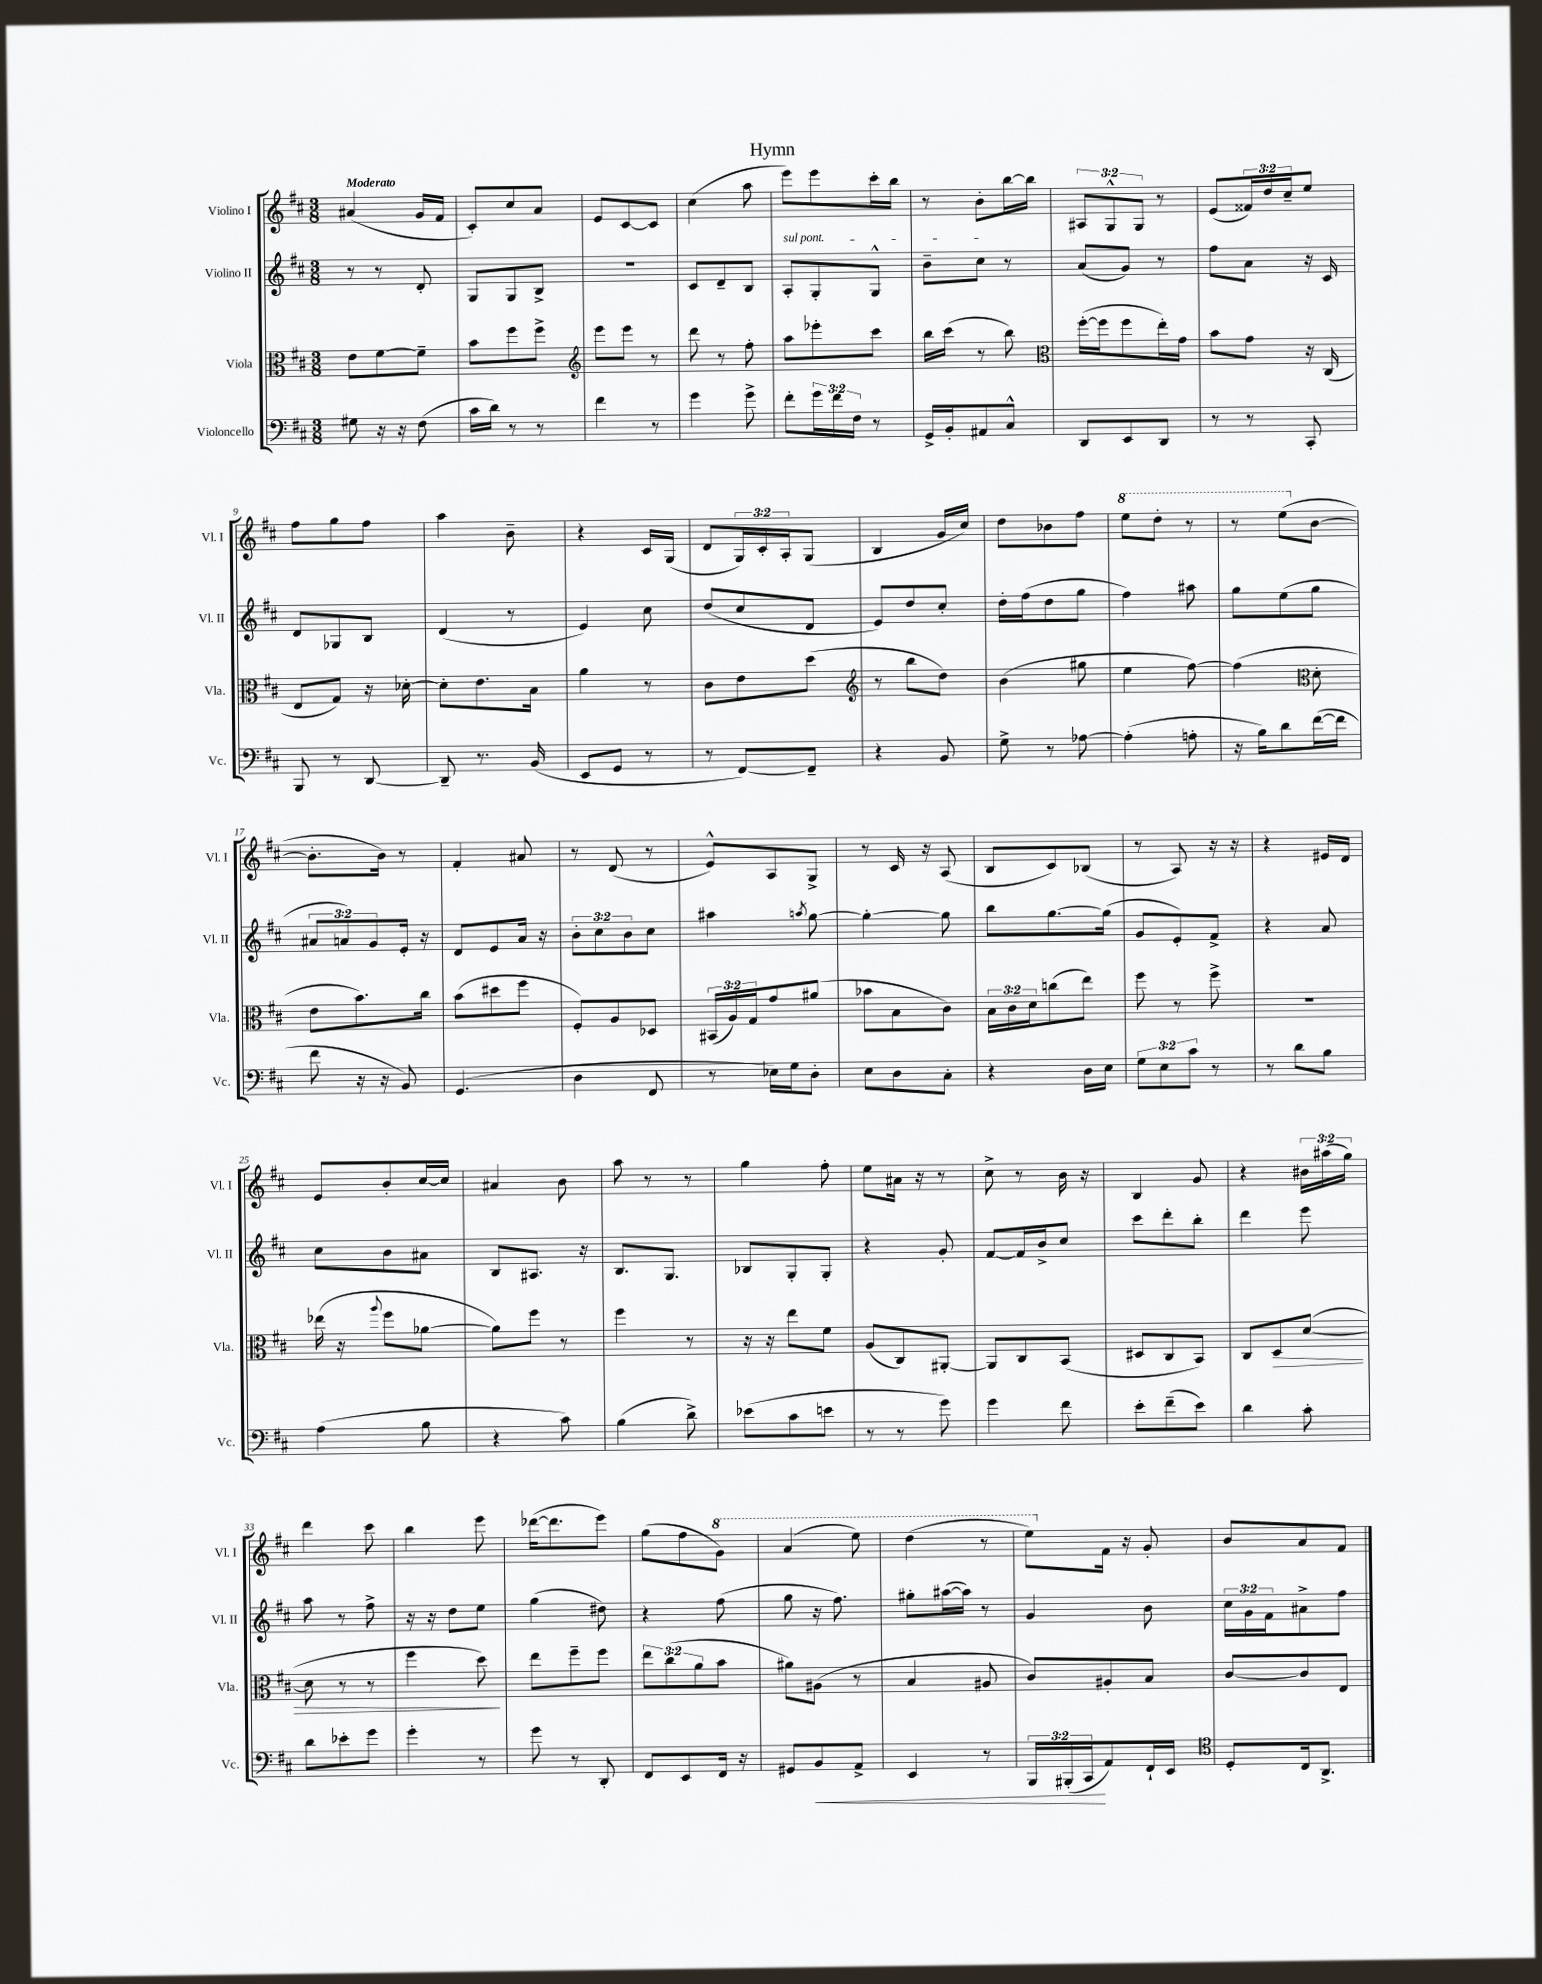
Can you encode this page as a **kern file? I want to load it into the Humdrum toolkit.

**kern	**dynam	**kern	**dynam	**kern	**kern
*part4	*part4	*part3	*part3	*part2	*part1
*staff4	*staff4	*staff3	*staff3	*staff2	*staff1
*I"Violoncello	*	*I"Viola	*	*I"Violino II	*I"Violino I
*I'Vc.	*	*I'Vla.	*	*I'Vl. II	*I'Vl. I
*clefF4	*	*clefC3	*	*clefG2	*clefG2
*k[f#c#]	*	*k[f#c#]	*	*k[f#c#]	*k[f#c#]
*M3/8	*	*M3/8	*	*M3/8	*M3/8
=1	=1	=1	=1	=1	=1
!	!	!	!	!	!LO:TX:a:B:t=Moderato
8G#X\	.	8e\L	.	8r	(4a#X/
16r	.	[8f#\	.	8r	.
16r	.	.	.	.	.
(8F#\	.	8f#~\J]	.	8d'/	16g/LL
.	.	.	.	.	16f#/JJ
=2	=2	=2	=2	=2	=2
16c#\LL	.	8b\L	.	8G/L	8c#'/L)
16d\JJ)	.	.	.	.	.
8r	.	8ff#\	.	8G/	8cc#/
8r	.	8ff#^\J	.	8B^/J	8a/J
=3	=3	=3	=3	=3	=3
*	*	*clefG2	*	*	*
4f#\	.	8eee\L	.	4.r	8e/L
.	.	8eee\J	.	.	[8c#/
8r	.	8r	.	.	8c#/J]
=4	=4	=4	=4	=4	=4
4g\	.	8ddd\	.	8c#/L	(4cc#\
.	.	8r	.	8d~/	.
8g^\	.	8ff#'\	.	8B/J	8aa\
=5	=5	=5	=5	=5	=5
!	!	!	!	!LO:TX:a:i:t=sul pont.	!
8f#'\L	.	8aa\L	.	8A'/L	8eee\L)
24g\L	.	8eee-X'\	.	8G'/	8eee\
24f#\	.	.	.	.	.
24F#\JJ	.	.	.	.	.
8r	.	8ccc#\J	.	8G^^/J	16ccc#'\L
.	.	.	.	.	16bb\JJ
=6	=6	=6	=6	=6	=6
16GG^/LL	.	16bb\LL	.	8b~\L	8r
16BB'/J	.	(16ccc#\JJ	.	.	.
8AA#X/	.	8r	.	8cc#\J	8b'\L
8C#^^/J	.	8bb\)	.	8r	[16bb\L
.	.	.	.	.	16bb\JJ]
=7	=7	=7	=7	=7	=7
*	*	*clefC3	*	*	*
8DD/L	.	([16ff#'\LL	.	(8a/L	12A#X/L
.	.	16ff#\J]	.	.	.
.	.	.	.	.	12G^^/
8EE/	.	8ff#\	.	8g/J)	.
.	.	.	.	.	12G/J
8DD/J	.	16ee'\L)	.	8r	8r
.	.	16g\JJ	.	.	.
=8	=8	=8	=8	=8	=8
8r	.	8b\L	.	8ff#\L	(8e/L
8r	.	8g\J	.	8a\J	24f##X/L)
.	.	.	.	.	24dd/
.	.	.	.	.	24cc#~/J
8CC#'/	.	16r	.	16r	8ee/J
.	.	(16C#/	.	16c#/	.
!!LO:LB:g=z
=9	=9	=9	=9	=9	=9
8BBB/	.	8E/L	.	8d/L	8ff#\L
8r	.	8G/J)	.	8G-X/	8gg\
[8DD/	.	16r	.	8B/J	8ff#\J
.	.	[16d-X'\	.	.	.
=10	=10	=10	=10	=10	=10
8DD~/]	.	8d-'\L]	.	(4d/	4aa\
8.r	.	8.e\	.	.	.
.	.	.	.	8r	8b~\
(16BB/	.	16B\Jk	.	.	.
=11	=11	=11	=11	=11	=11
8EE/L	.	4a\	.	4e/)	4r
8GG/J	.	.	.	.	.
8r	.	8r	.	8cc#\	16c#/LL
.	.	.	.	.	(16G/JJ
=12	=12	=12	=12	=12	=12
8r	.	8c#\L	.	(8dd/L	8d/L
[8FF#/L)	.	8e\	.	8cc#/	24G/L)
.	.	.	.	.	24c#'/
.	.	.	.	.	24A'/J
8FF#~/J]	.	(8dd\J	.	8d/J	(8G/J
=13	=13	=13	=13	=13	=13
*	*	*clefG2	*	*	*
4r	.	8r	.	8e/L)	4B/
.	.	8bb\L	.	8dd/	.
8BB/	.	8dd\J)	.	8cc#'/J	16g/LL
.	.	.	.	.	16cc#/JJ)
=14	=14	=14	=14	=14	=14
8G^\	.	(4b\	.	16dd'\LL	8dd\L
.	.	.	.	(16ff#\J	.
8r	.	.	.	8dd\	8b-X\
[8A-X\	.	8gg#X\	.	8gg\J	8ff#\J
=15	=15	=15	=15	=15	=15
*	*	*	*	*	*8va
(4A-'\]	.	4ee\	.	4ff#\)	8eee\L
.	.	.	.	.	8ddd'\J
8An'\	.	[8ff#\)	.	8aa#X\	8r
=16	=16	=16	=16	=16	=16
16r	.	(4ff#\]	.	8gg\L	8r
16B\KL)	.	.	.	.	.
8d\	.	.	.	(8ee\	(8eee\L
*	*	*clefC3	*	*	*
*	*	*	*	*	*X8va
([16f#\L	.	8d'\	.	8gg\J	[8b\J
16f#\JJ]	.	.	.	.	.
!!LO:LB:g=z
=17	=17	=17	=17	=17	=17
8f#\	.	8e\L	.	12a#X/L	8.b'\L]
.	.	.	.	12an/)	.
16r	.	8.b\)	.	.	.
.	.	.	.	12g/	.
16r	.	.	.	.	16b\Jk)
8BB/)	.	.	.	16e'/Jk	8r
.	.	16cc#\Jk	.	16r	.
=18	=18	=18	=18	=18	=18
(4.GG/	.	(8b\L	.	8d/L	4f#'/
.	.	8dd#X\	.	8e/	.
.	.	8ff#\J	.	16a/Jk	8a#X/
.	.	.	.	16r	.
=19	=19	=19	=19	=19	=19
4D\	.	8F#'/L)	.	12b'\L	8r
.	.	.	.	12cc#\	.
.	.	8A/	.	.	(8d/
.	.	.	.	12b\	.
8FF#/	.	8D-X/J	.	8cc#\J	8r
=20	=20	=20	=20	=20	=20
8r	.	(24BB#X/LL	.	4aa#X\	8e^^/L)
.	.	24A/)	.	.	.
.	.	24G/J	.	.	.
16E-X\LL)	.	8g/	.	.	8A/
16G\J	.	.	.	.	.
.	.	.	.	8qaan/	.
8D'\J	.	(8a#X/J	.	[8gg\	8G^/J
=21	=21	=21	=21	=21	=21
8E\L	.	8b-X\L	.	4gg'\_	8r
8D\	.	8B\	.	.	16c#/
.	.	.	.	.	16r
8C#'\J	.	8c#\J)	.	8gg\]	(8A/
=22	=22	=22	=22	=22	=22
4r	.	24B\LL	.	8bb\L	8B/L
.	.	24c#\	.	.	.
.	.	24d\J	.	.	.
.	.	(8ccn\	.	[8.gg\	8c#/)
16D\LL	.	8ee\J)	.	.	(8B-X/J
16E\JJ	.	.	.	(16gg\Jk]	.
=23	=23	=23	=23	=23	=23
12G\L	.	8ff#\	.	8g/L	8r
12E\	.	.	.	.	.
.	.	8r	.	8e'/)	8A/)
12c#\J	.	.	.	.	.
8r	.	8ff#^\	.	8f#^/J	16r
.	.	.	.	.	16r
=24	=24	=24	=24	=24	=24
8r	.	4.r	.	4r	4r
8d\L	.	.	.	.	.
8B\J	.	.	.	8a/	16e#X/LL
.	.	.	.	.	16d/JJ
!!LO:LB:g=z
=25	=25	=25	=25	=25	=25
(4A\	.	(16ee-X\	.	8cc#\L	8e/L
.	.	16r	.	.	.
.	.	8qqaa/	.	.	.
.	.	8ff#\L	.	8b\	8b'/
8B\	.	[8a-X\J	.	8a#X\J	[16cc#/L
.	.	.	.	.	16cc#/JJ]
=26	=26	=26	=26	=26	=26
4r	.	8a-\L])	.	8B/L	4a#X/
.	.	8ff#\J	.	8.A#X/J	.
8c#\)	.	8r	.	.	8b\
.	.	.	.	16r	.
=27	=27	=27	=27	=27	=27
(4B\	.	4ff#\	.	8.B/L	8aa\
.	.	.	.	.	8r
.	.	.	.	8.G/J	.
8d^\)	.	8r	.	.	8r
=28	=28	=28	=28	=28	=28
(8e-X\L	.	16r	.	8B-X/L	4gg\
.	.	16r	.	.	.
8c#\	.	8ee\L	.	8G'/	.
8en\J	.	8f#\J	.	8G'/J	8ff#'\
=29	=29	=29	=29	=29	=29
8r	.	(8A/L	.	4r	8ee\L
8r	.	8C#/)	.	.	16a#X\Jk
.	.	.	.	.	16r
8g\)	.	[8AA#X'/J	.	8g'/	8r
=30	=30	=30	=30	=30	=30
4g\	.	8AA#/L]	.	[8f#/L	8cc#^\
.	.	8C#/	.	16f#/L]	8r
.	.	.	.	16b^/J	.
8f#\	.	(8BB/J	.	8cc#/J	16b\
.	.	.	.	.	16r
=31	=31	=31	=31	=31	=31
8e'\L	.	8D#X/L	.	8ccc#\L	4B/
(8f#~\	.	8C#/	.	8ddd'\	.
8e\J)	.	8BB/J)	.	8bb'\J	8g/
=32	=32	=32	=32	=32	=32
4d\	.	8C#/L	.	4ddd\	4r
!	!	!	!LO:HP:b	!	!
.	.	8D/	>	.	.
8c#'\	.	([8d/J	.	8eee\	24b#X\LL
.	.	.	.	.	(24aa#X\
.	.	.	.	.	24gg\JJ)
!!LO:LB:g=z
=33	=33	=33	=33	=33	=33
8d\L	.	8d\]	.	8aa\	4ddd\
8e-X'\	.	8r	.	8r	.
8g\J	.	8r	.	8ff#^\	8ccc#\
=34	=34	=34	=34	=34	=34
4g'\	.	4ff#\	.	16r	4bb\
.	.	.	.	16r	.
.	.	.	.	8dd\L	.
8r	.	8dd\)	.	8ee\J	8eee\
.	.	.	]	.	.
=35	=35	=35	=35	=35	=35
8g\	.	8ee\L	.	(4gg\	([16ddd-X\KL
.	.	.	.	.	8.ddd-\]
8r	.	8ff#~\	.	.	.
8DD'/	.	8ff#\J	.	8dd#X\)	8eee\J)
=36	=36	=36	=36	=36	=36
8FF#/L	.	12ee\L	.	4r	(8gg\L
.	.	(12cc#\	.	.	.
8EE/	.	.	.	.	8ff#\
.	.	12a\	.	.	.
*	*	*	*	*	*8va
16FF#/Jk	.	8b\J	.	(8ff#\	8gg\J)
16r	.	.	.	.	.
=37	=37	=37	=37	=37	=37
8GG#X/L	.	8a#X\L)	.	8gg\	(4aa/
!	!LO:HP:b	!	!	!	!
8BB/	<	(8A#X\J	.	16r	.
.	.	.	.	8.ff#\)	.
8AA^/J	.	8r	.	.	8eee\)
=38	=38	=38	=38	=38	=38
4EE/	.	4B/	.	8gg#X'\L	(4ddd\
.	.	.	.	([16aa#X\L	.
.	.	.	.	16aa#\JJ])	.
8r	.	8A#X/	.	8r	8r
=39	=39	=39	=39	=39	=39
24BBB/LL	.	8c#/L)	.	4g/	8eee\L)
(24BBB#X'/	.	.	.	.	.
24CC#/J	.	.	.	.	.
*	*	*	*	*	*X8va
8AA/)	[	8A#X'/	.	.	16f#\Jk
.	.	.	.	.	16r
16FF#`/L	.	8B/J	.	8b\	8g'/
16EE/JJ	.	.	.	.	.
=40	=40	=40	=40	=40	=40
*clefC4	*	*	*	*	*
8D'/L	.	[8c#/L	.	24cc#\LL	8b/L
.	.	.	.	24g\	.
.	.	.	.	24f#\J	.
16C#/k	.	8c#/]	.	8a#X^\	8a/
8.AA^/J	.	.	.	.	.
.	.	8E/J	.	8ff#\J	8f#/J
==	==	==	==	==	==
*-	*-	*-	*-	*-	*-
